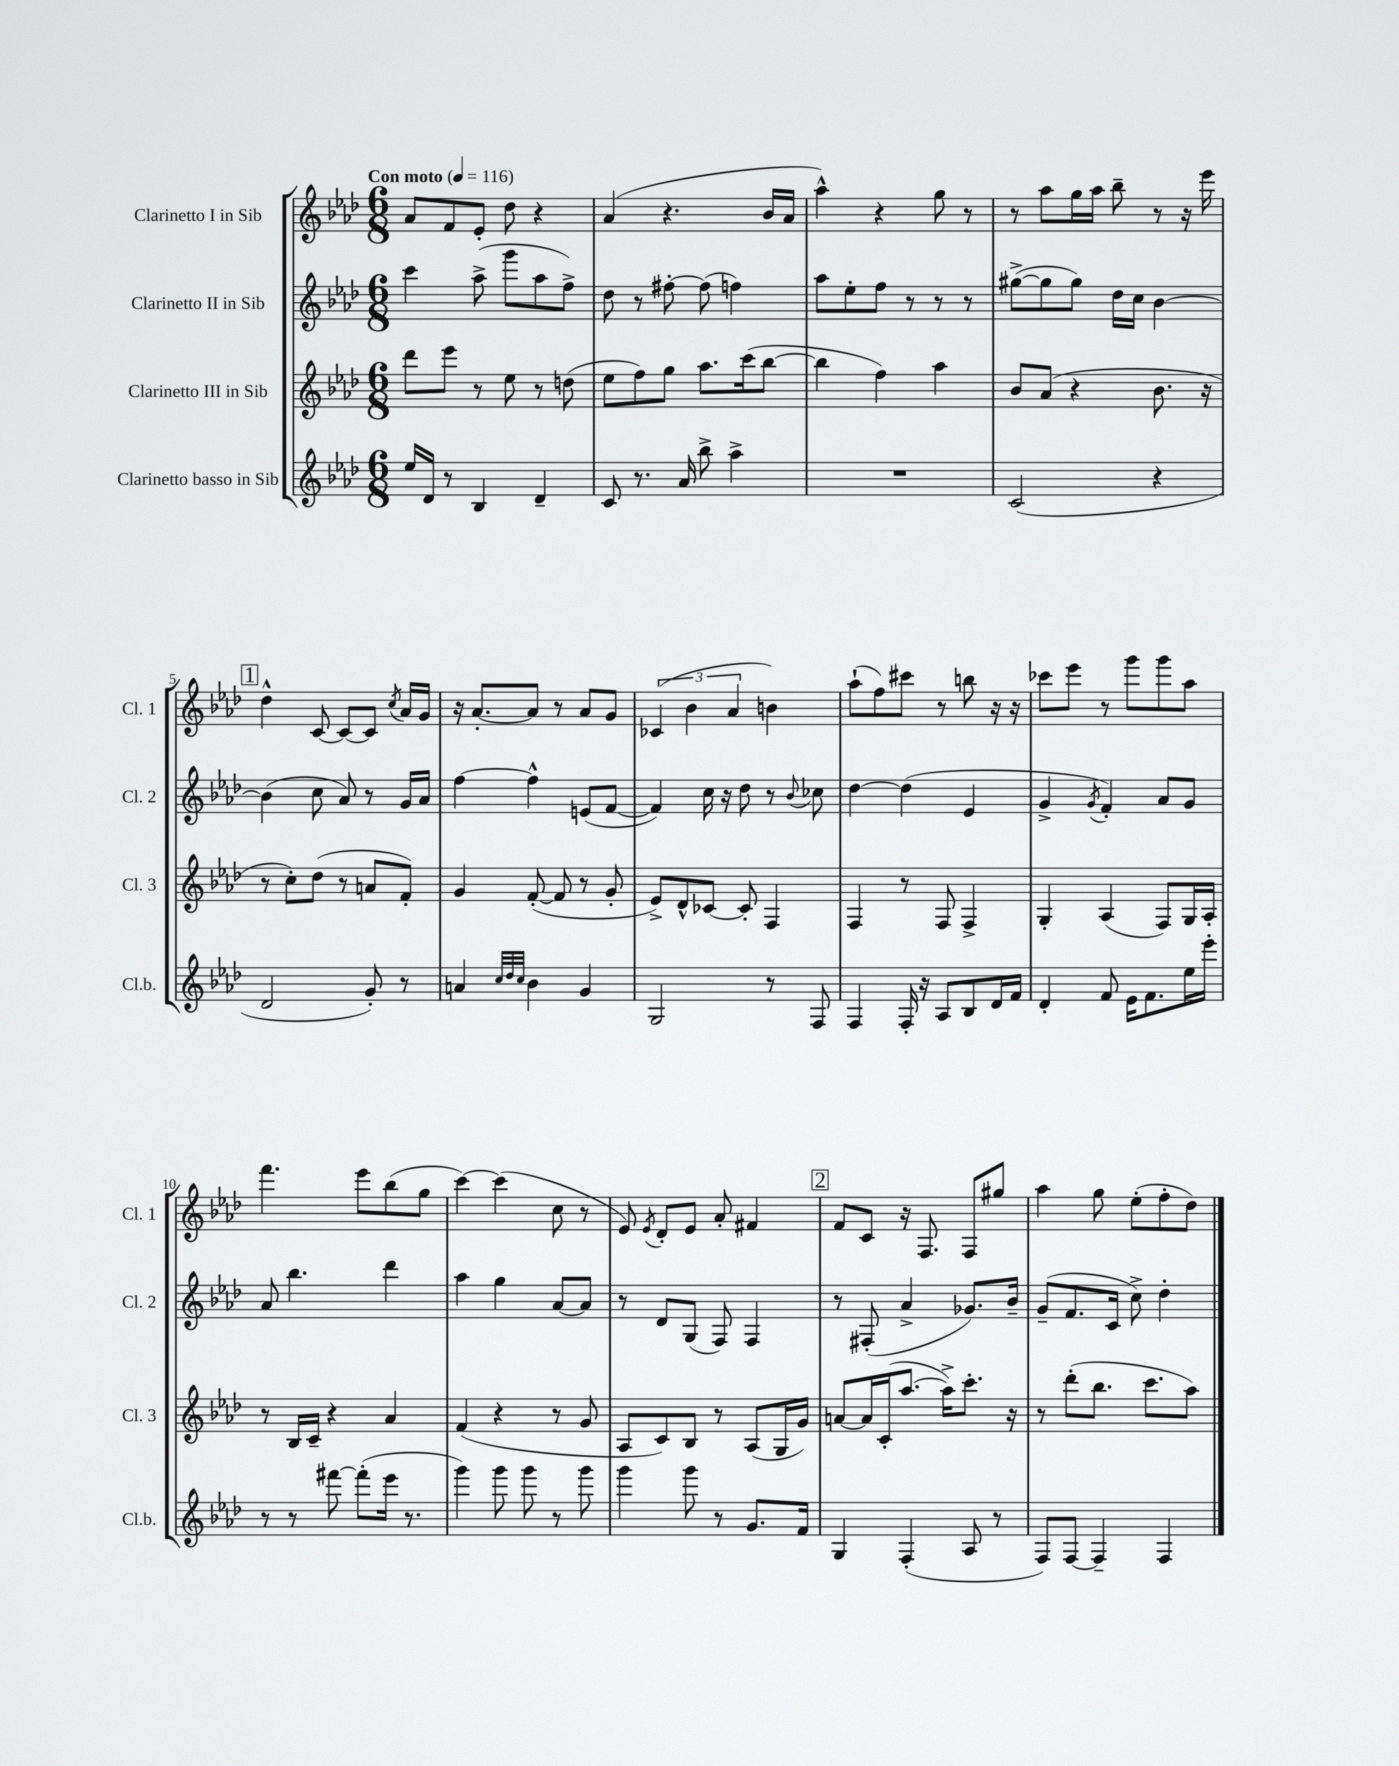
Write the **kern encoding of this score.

**kern	**kern	**kern	**kern
*staff4	*staff3	*staff2	*staff1
*clefG2	*clefG2	*clefG2	*clefG2
*k[b-e-a-d-]	*k[b-e-a-d-]	*k[b-e-a-d-]	*k[b-e-a-d-]
*M6/8	*M6/8	*M6/8	*M6/8
*MM116	*MM116	*MM116	*MM116
16ee-	8ddd-	4ccc	8a-
16d-	.	.	.
8r	8eee-	.	8f
4B-	8r	(8aa-^	8e-'
.	8ee-	8ggg	8dd-
4d-~	8r	8aa-	4r
.	(8dd	8ff^)	.
=	=	=	=
8c	8ee-	8dd-	(4a-
8.r	8ff)	8r	.
.	8gg	[8ff#'	4.r
16a-	.	.	.
8bb-^	8.aa-	(8ff#]	.
4aa-^	.	4ff)	.
.	(16ccc	.	.
.	[8bb-	.	16b-
.	.	.	16a-
=	=	=	=
2.r	4bb-]	8aa-	4aa-^^)
.	.	8ee-'	.
.	4ff)	8ff	4r
.	.	8r	.
.	4aa-	8r	8gg
.	.	8r	8r
=	=	=	=
(2c	8b-	([8gg#^	8r
.	(8a-	8gg#]	8aa-
.	4r	8gg#)	16gg
.	.	.	16aa-
.	.	16dd-	8bb-~
.	.	16cc	.
4r	8.b-	[4b-	8r
.	.	.	16r
.	16r	.	16eee-
=	=	=	=
2d-	8r	(4b-]	4dd-^^
.	8cc')	.	.
.	(8dd-	8cc	[8c
.	8r	8a-)	8c_
8g')	8a	8r	8c]
.	.	.	8qcc
8r	8f')	16g	16a-
.	.	16a-	16g
=	=	=	=
4a	4g	[4ff	16r
.	.	.	[8.a-'
32qqcc	.	.	.
32qqdd-	.	.	.
32qqcc	.	.	.
4b-	([8f'	4ff^^]	8a-]
.	8f]	.	8r
4g	8r	(8e	8a-
.	8g'	[8f	8g
=	=	=	=
2G	8e-^)	4f])	(6c-
.	8d-^^	.	.
.	.	.	6b-
.	[8c-	16cc	.
.	.	16r	.
.	.	.	6a-
.	8c-']	8dd-	.
8r	4F	8r	4b)
.	.	8qqb-	.
8F	.	8cc-	.
=	=	=	=
4F	4F	[4dd-	(8aa-`
.	.	.	8ff)
16F'	8r	(4dd-]	8ccc#
16r	.	.	.
8A-	8F	.	8r
8B-	4F^	4e-	8bb
16d-	.	.	16r
16f	.	.	16r
=	=	=	=
4d-'	4G'	4g^	8ccc-
.	.	.	8eee-
.	.	8qg	.
8f	(4A-	4f')	8r
16e-	.	.	8ggg
8.f	.	.	.
.	8F)	8a-	8ggg
16ee-	16G	8g	8aa-
16eee-'	16A-'	.	.
=	=	=	=
8r	8r	8a-	4.fff
8r	16B-	4.bb-	.
.	16c~	.	.
[8fff#	4r	.	.
(8fff#']	.	.	8eee-
16eee-	4a-	4ddd-	(8bb-
8.r	.	.	.
.	.	.	8gg
=	=	=	=
4ggg)	(4f	4aa-	[4ccc)
8ggg	4r	4gg	(4ccc]
8ggg	.	.	.
8r	8r	[8a-	8cc
8ggg	8g	8a-]	8r
=	=	=	=
4ggg	8A-	8r	8e-)
.	.	.	8qe-
.	8c)	8d-	8d-'
8ggg	8B-	(8G	8e-
8r	8r	8F)	8a-'
8.g	(8A-	4F	4f#
.	16G	.	.
16f	16g)	.	.
=	=	=	=
4G	[8a	8r	8f
.	16a]	(8F#'	8c
.	(16c'	.	.
(4F'	[8.aa-	4a-^	16r
.	.	.	8.F
.	16aa-^])	.	.
8A-	8.ccc'	8.g-)	8F
8r	.	.	8gg#
.	16r	16b-~	.
=	=	=	=
8F)	8r	(8g~	4aa-
[8F	(8ddd-'	8.f	.
4F~]	8.bb-	.	8gg
.	.	16c	.
.	.	8cc^)	(8ee-'
.	8.ccc	.	.
4F	.	4dd-'	8ff'
.	8aa-)	.	8dd-)
==	==	==	==
*-	*-	*-	*-
